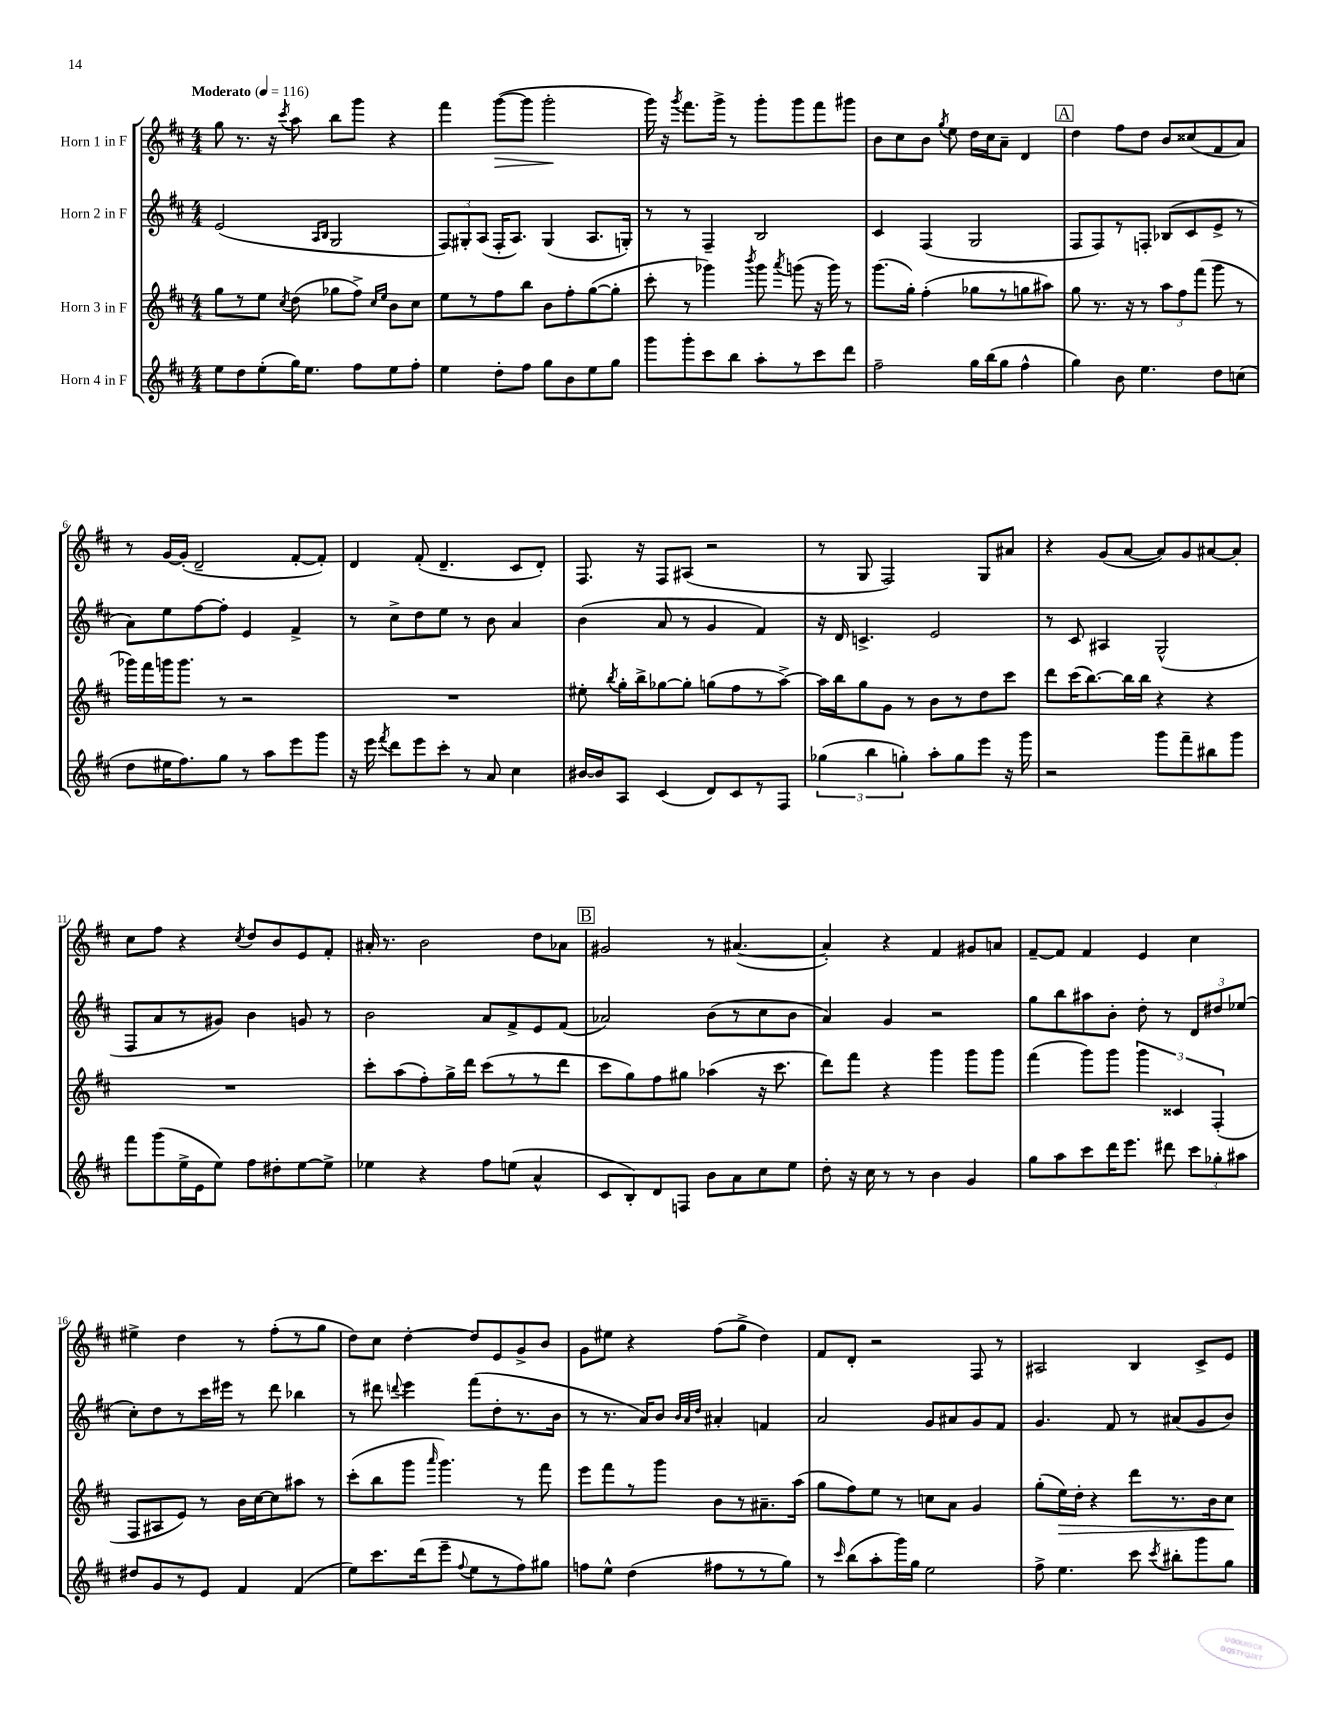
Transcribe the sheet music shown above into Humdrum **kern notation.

**kern	**kern	**dynam	**kern	**kern	**dynam
*part4	*part3	*part3	*part2	*part1	*part1
*staff4	*staff3	*staff3	*staff2	*staff1	*staff1
*I"Horn 4 in F	*I"Horn 3 in F	*	*I"Horn 2 in F	*I"Horn 1 in F	*
*clefG2	*clefG2	*	*clefG2	*clefG2	*
*k[f#c#]	*k[f#c#]	*	*k[f#c#]	*k[f#c#]	*
*M4/4	*M4/4	*	*M4/4	*M4/4	*
*MM116	*MM116	*	*MM116	*MM116	*
=1	=1	=1	=1	=1	=1
!	!	!	!	!LO:TX:a:B:t=Moderato	!
8ee\L	8gg\L	.	(2e/	8gg\	.
8dd\	8r	.	.	8.r	.
(8ee'\	8ee\J	.	.	.	.
.	.	.	.	16r	.
.	8qcc#/	.	.	8qccc#/	.
16gg\K)	(8dd\	.	.	8aa\	.
8.ee\J	.	.	.	.	.
.	.	.	16qqA/LL	.	.
.	.	.	16qqB/JJ	.	.
.	8gg-X\L	.	2G/	8bb\L	.
8ff#\L	8ff#^\J)	.	.	8ggg\J	.
.	16qqcc#/LL	.	.	.	.
.	16qqee/JJ	.	.	.	.
8ee\	8b\L	.	.	4r	.
8ff#'\J	8cc#\J	.	.	.	.
=2	=2	=2	=2	=2	=2
4ee\	8ee\L	.	12F#/L)	4fff#\	.
.	.	.	12G#X'/	.	.
.	8r	.	.	.	.
.	.	.	(12A/J	.	.
!	!	!	!	!	!LO:HP:b
8dd'\L	8ff#\	.	16F#'/KL	([8ggg\L	>
.	.	.	8.A/J)	.	.
8ff#\J	8bb\J	.	.	8ggg\J]	.
8gg\L	8b\L	.	(4G#/	2ggg'\	.
8b\	8ff#'\	.	.	.	.
8ee\	([8gg\	.	8.A/L	.	.
8gg\J	8gg'\J]	.	.	.	.
.	.	.	16Gn'/Jk)	.	.
.	.	.	.	.	]
=3	=3	=3	=3	=3	=3
8ggg\L	8ccc#'\	.	8r	16ggg\)	.
.	.	.	.	16r	.
.	.	.	.	8qggg/	.
8ggg'\	8r	.	8r	8.fff#\L	.
8ccc#\	4ggg-X\)	.	4F#~/	.	.
.	.	.	.	16ggg^\Jk	.
8bb\J	.	.	.	8r	.
.	8qbbb/	.	.	.	.
8aa'\L	8ggg-\	.	2B/	8ggg'\L	.
.	8qaaa/	.	.	.	.
8r	(8gggn\	.	.	8ggg\	.
8ccc#\	16r	.	.	8fff#\	.
.	16ggg\)	.	.	.	.
8ddd\J	8r	.	.	8ggg#X\J	.
=4	=4	=4	=4	=4	=4
2ff#~\	(8.ggg\L	.	4c#/	8b\L	.
.	.	.	.	8cc#\	.
.	16gg'\Jk)	.	.	.	.
.	(4ff#'\	.	(4F#/	8b\J	.
.	.	.	.	8qgg/	.
.	.	.	.	8ee\	.
16gg\LL	8gg-X\L	.	2G/	16dd\LL	.
(16bb\J	.	.	.	16cc#\J	.
8gg\J	8r	.	.	8a~\J	.
4ff#^^\	8ggn\	.	.	4d/	.
.	8aa#X\J)	.	.	.	.
!!LO:REH:place=s1:t=A
=5	=5	=5	=5	=5	=5
4gg\)	8gg\	.	8F#/L	4dd\	.
.	8.r	.	8F#/)	.	.
8b\	.	.	8r	8ff#\L	.
.	16r	.	.	.	.
4.ee\	8r	.	8Fn'/J	8dd\J	.
.	12aa\L	.	(8B-X/L	8b/L	.
.	12ff#\	.	.	.	.
.	.	.	8c#/	(8cc##X/	.
.	(12fff#\J	.	.	.	.
8dd\L	8ggg\	.	8e^/J	8f#/	.
(8ccn\J	8r	.	8r	8a/J)	.
!!LO:LB:g=z
=6	=6	=6	=6	=6	=6
8dd\L	16ggg-X\LL)	.	8a\L)	8r	.
.	16fff#\	.	.	.	.
16ee#X\K	16gggn\J	.	8ee\	[16g/LL	.
8.ff#\)	8.ggg\J	.	.	(16g'/JJ]	.
.	.	.	[8ff#\	2d~/	.
8gg\J	8r	.	8ff#'\J]	.	.
8r	2r	.	4e/	.	.
8aa\L	.	.	.	.	.
8eee\	.	.	4f#^/	[8f#'/L	.
8ggg\J	.	.	.	8f#'/J])	.
=7	=7	=7	=7	=7	=7
16r	1r	.	8r	4d/	.
16eee\	.	.	.	.	.
8qfff#/	.	.	.	.	.
8ddd\L	.	.	8cc#^\L	.	.
8eee\	.	.	8dd\	(8f#'/	.
8ccc#'\J	.	.	8ee\J	4.d~/	.
8r	.	.	8r	.	.
8a/	.	.	8b\	.	.
4cc#\	.	.	4a/	8c#/L	.
.	.	.	.	8d'/J)	.
=8	=8	=8	=8	=8	=8
[16b#X/LL	8ee#X'\	.	(4b\	8.F#/	.
16b#/J]	.	.	.	.	.
.	8qbb/	.	.	.	.
8A/J	16gg'\LL	.	.	.	.
.	16bb^\J	.	.	16r	.
(4c#/	[8gg-X\	.	8a/	8F#/L	.
.	8gg-'\J]	.	8r	(8A#X/J	.
8d/L)	(8ggn\L	.	4g/	2r	.
8c#/	8ff#\	.	.	.	.
8r	8r	.	4f#/)	.	.
8F#/J	[8aa^\J)	.	.	.	.
=9	=9	=9	=9	=9	=9
(6gg-X\	16aa\LL]	.	16r	8r	.
.	16bb\J	.	16d/	.	.
.	8gg\	.	4.cn^/	8G/	.
6bb\	.	.	.	.	.
.	8g\J	.	.	2F#/)	.
6ggn'\)	.	.	.	.	.
.	8r	.	.	.	.
8aa'\L	8b\L	.	2e/	.	.
8gg\	8r	.	.	.	.
8eee\J	8dd\	.	.	8G/L	.
16r	8ccc#\J	.	.	8a#X/J	.
16ggg\	.	.	.	.	.
=10	=10	=10	=10	=10	=10
2r	8ddd\L	.	8r	4r	.
.	(16ccc#\K	.	8c#/	.	.
.	[8.bb\)	.	.	.	.
.	.	.	4A#X/	(8g/L	.
.	16bb\L]	.	.	[8a/J	.
.	16bb\JJ	.	.	.	.
8ggg\L	4r	.	(2G^^/	8a/L])	.
8fff#~\	.	.	.	8g/	.
8bb#X\	4r	.	.	[8a#X/	.
8ggg\J	.	.	.	8a#'/J]	.
!!LO:LB:g=z
=11	=11	=11	=11	=11	=11
8fff#\L	1r	.	8F#/L	8cc#\L	.
(8ggg\	.	.	8a/	8ff#\J	.
16ee^\L	.	.	8r	4r	.
16e\J	.	.	.	.	.
8ee\J)	.	.	8g#X/J)	.	.
.	.	.	.	8qcc#/	.
8ff#\L	.	.	4b\	8dd/L	.
8dd#X'\	.	.	.	8b/	.
[8ee\	.	.	8gn/	8e/	.
8ee^\J]	.	.	8r	8f#'/J	.
=12	=12	=12	=12	=12	=12
4ee-X\	8ccc#'\L	.	2b\	16a#X'/	.
.	.	.	.	8.r	.
.	(8aa\	.	.	.	.
4r	8ff#'\)	.	.	2b\	.
.	16gg^\L	.	.	.	.
.	16ddd\JJ	.	.	.	.
8ff#\L	(8ccc#\L	.	8a/L	.	.
(8een\J	8r	.	8f#^/	.	.
4a^^/	8r	.	8e/	8dd\L	.
.	8ddd\J	.	(8f#/J	8a-X\J	.
!!LO:REH:place=s1:t=B
=13	=13	=13	=13	=13	=13
8c#/L	8ccc#\L	.	2a-X/)	2g#X/	.
8B'/)	8gg\)	.	.	.	.
8d/	8ff#\	.	.	.	.
8Fn/J	8gg#X\J	.	.	.	.
8b\L	(4aa-X\	.	(8b\L	8r	.
8a\	.	.	8r	([4.a#X/	.
8cc#\	16r	.	8cc#\	.	.
.	8.ccc#\	.	.	.	.
8ee\J	.	.	8b\J	.	.
=14	=14	=14	=14	=14	=14
8dd'\	8ddd\L)	.	4a/)	4a#'/])	.
16r	8fff#\J	.	.	.	.
16cc#\	.	.	.	.	.
8r	4r	.	4g/	4r	.
8r	.	.	.	.	.
4b\	4ggg\	.	2r	4f#/	.
4g/	8ggg\L	.	.	8g#X/L	.
.	8ggg\J	.	.	8an/J	.
=15	=15	=15	=15	=15	=15
8gg\L	(4fff#\	.	8gg\L	[8f#~/L	.
8aa\	.	.	8bb\	8f#/J]	.
8ccc#\	8ggg\L)	.	8aa#X\	4f#/	.
16ddd\K	8ggg\J	.	8b'\J	.	.
8.eee\J	.	.	.	.	.
.	6ggg\	.	8dd'\	4e/	.
8ddd#X\	.	.	8r	.	.
.	6c##X/	.	.	.	.
12ccc#\L	.	.	12d/L	4cc#\	.
12gg-X'\	(6F#'/	.	12dd#X/	.	.
12aa#X\J	.	.	(12ee-X/J	.	.
!!LO:LB:g=z
=16	=16	=16	=16	=16	=16
8dd#X/L	8F#/L	.	8cc#'\L)	4ee#X^\	.
8g/	8A#X/	.	8dd\	.	.
8r	8e/J)	.	8r	4dd\	.
8e/J	8r	.	16ccc#\L	.	.
.	.	.	16eee#X\JJ	.	.
4f#/	16b\LL	.	8r	8r	.
.	[16cc#\J	.	.	.	.
.	8cc#\]	.	8ddd\	(8ff#'\L	.
(4f#/	8aa#X\J	.	4bb-X\	8r	.
.	8r	.	.	8gg\J	.
=17	=17	=17	=17	=17	=17
8ee\L)	(8ccc#'\L	.	8r	8dd\L)	.
8.ccc#\	8bb\	.	8ddd#X\	8cc#\J	.
.	.	.	8qqdddn/	.	.
.	8ggg\J	.	4eee\	[4dd'\	.
(16ddd\k	.	.	.	.	.
.	16qqaaa/	.	.	.	.
8eee~\J	4.ggg\)	.	.	.	.
8qqff#/	.	.	.	.	.
8ee\L	.	.	(8fff#\L	8dd/L]	.
8r	.	.	8dd'\	8e/	.
8ff#\)	8r	.	8.r	8g^/	.
8gg#X\J	8fff#\	.	.	8b/J	.
.	.	.	16b\Jk	.	.
=18	=18	=18	=18	=18	=18
8ffn\L	8eee\L	.	8r	8g\L	.
8ee^^\J	8fff#\	.	8.r	8ee#X\J	.
(4dd\	8r	.	.	4r	.
.	.	.	16a/KL)	.	.
.	8ggg\J	.	8b/J	.	.
.	.	.	32qqb/LLL	.	.
.	.	.	32qqa/	.	.
.	.	.	32qqdd/JJJ	.	.
8ff#X\L	8b\L	.	4a#X'/	(8ff#\L	.
8r	8r	.	.	8gg^\J	.
8r	8.a#X~\	.	4fn/	4dd\)	.
8gg\J)	.	.	.	.	.
.	(16aa\Jk	.	.	.	.
=19	=19	=19	=19	=19	=19
8r	8gg\L	.	2a/	8f#/L	.
16qqccc#/	.	.	.	.	.
(8bb\L	8ff#\)	.	.	8d'/J	.
8aa'\	8ee\J	.	.	2r	.
16ggg\L)	8r	.	.	.	.
16gg\JJ	.	.	.	.	.
2ee\	8ccn\L	.	8g/L	.	.
.	8a\J	.	8a#X/	.	.
.	4g/	.	8g/	8F#/	.
.	.	.	8f#/J	8r	.
=20	=20	=20	=20	=20	=20
8ff#^\	(8gg'\L	.	4.g/	2A#X/	.
!	!	!LO:HP:b	!	!	!
4.ee\	16ee\L)	>	.	.	.
.	16dd'\JJ	.	.	.	.
.	4r	.	.	.	.
.	.	.	8f#/	.	.
8ccc#\	8ddd\L	.	8r	4B/	.
8qccc#/	.	.	.	.	.
8bb#X'\L	8.r	.	(8a#X/L	.	.
8ggg\	.	.	8g/	8c#^/L	.
.	16b\k	.	.	.	.
8gg\J	8cc#\J	.	8b/J)	8e/J	.
.	.	]	.	.	.
==	==	==	==	==	==
*-	*-	*-	*-	*-	*-
